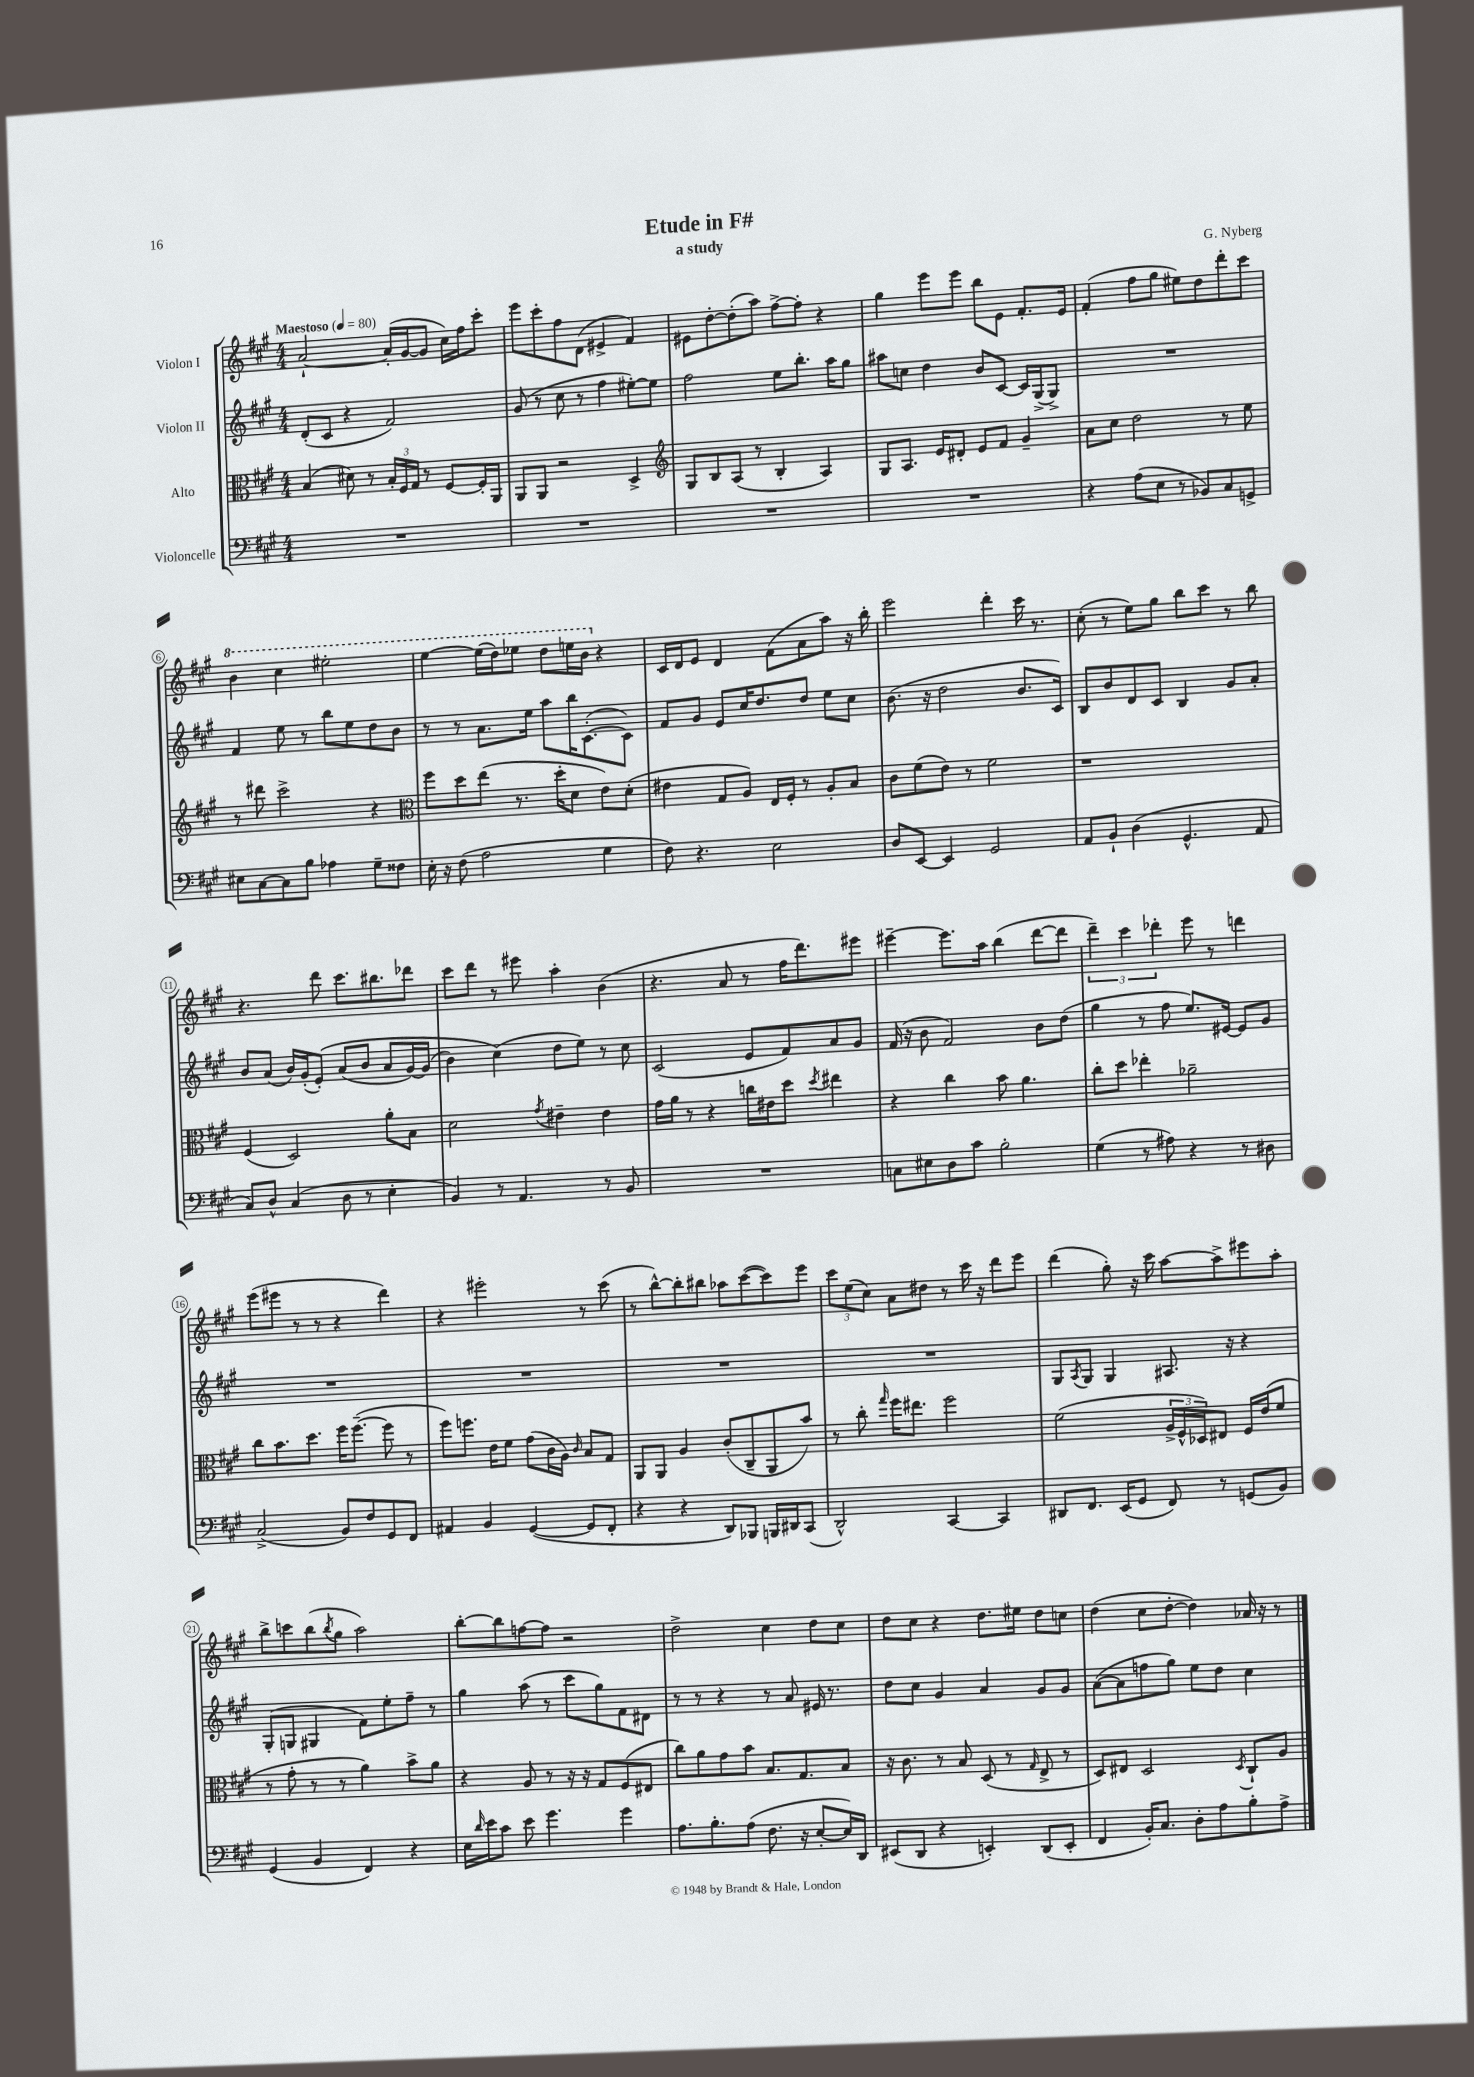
\header { title = "Etude in F#" composer = "G. Nyberg" subtitle = "a study" }
<<
\new StaffGroup <<
\new Staff = "s0" \with { instrumentName = "Violon I" } {
    \clef treble \key a \major \numericTimeSignature \time 4/4 \tempo "Maestoso" 4 = 80
    a'2~-! a'16-.( gis'16~ gis'8 cis''16) fis''16 cis'''8-. |
    e'''8 cis'''8-. fis''8 d'8( eis'4-> fis'4) |
    eis'8 d''8~-. d''8-.( a''8) fis''8~-> fis''8-. r4 |
    gis''4 e'''8 e'''8 b''8 e'8 fis'8.-. e'16 |
    fis'4-.( fis''8 gis''8 eis''8) d''8 d'''8-. cis'''8 |
    \ottava #1 b''4 cis'''4 eis'''2-. |
    e'''4~ e'''16( d'''16) ees'''8 d'''8 e'''16 b''16 \ottava #0 r4 |
    cis'16 d'16 e'8 d'4 fis'8( a'8 a''8) r16 b''16-. |
    e'''2 d'''4-. cis'''16 r8. |
    cis''8-.( r8 e''8) gis''8 b''8 cis'''8 r8 b''8 |
    r4. d'''8 cis'''8. bis''8. des'''8 |
    cis'''8 d'''8 r8 eis'''8 a''4-. b'4( |
    r4. a'8 r8 fis''16 d'''8.) eis'''8 |
    eis'''4~-- eis'''8. a''16 b''4( d'''8~ d'''8 |
    \tuplet 3/2 { d'''4--) cis'''4 des'''4-. } e'''8 r8 d'''4 |
    e'''8( eis'''8 r8 r8 r4 d'''4) |
    r4 eis'''2-. r8 cis'''8( |
    r8 b''8~-^) b''8-. bis''8 aes''8 cis'''8~( cis'''8) e'''8 |
    \tuplet 3/2 { cis'''8 e''8( cis''8) } a'8 dis''8 r8 cis'''16 r16 d'''8 e'''8 |
    d'''4( gis''8-.) r16 cis'''16 a''8~ a''8-> eis'''8 a''8-. |
    b''8-> c'''8 b''8( \acciaccatura { b''8 } gis''8 a''2) |
    b''8~-. b''8 f''8~ f''8 r2 |
    d''2-> cis''4 d''8 cis''8 |
    d''8 cis''8 r4 d''8. eis''16 d''8 c''8 |
    d''4( cis''8 d''8~-. d''4) aes'16 r16 r8 \bar "|." |
}
\new Staff = "s1" \with { instrumentName = "Violon II" } {
    \clef treble \key a \major \numericTimeSignature \time 4/4
    d'8-.( cis'8 r4 fis'2) |
    gis'8( r8 cis''8 r8 fis''4 eis''8~-.) eis''8 |
    fis''2 e''8 b''8.-. a''16 gis''8 |
    ais''8 c''8 d''4 b'8 cis'8~ cis'16 gis16->( gis8->) |
    R1 |
    fis'4 e''8 r8 b''8 e''8 d''8 b'8 |
    r8 r8 a'8. e''16 a''8 b''16 cis'8.~-.( cis'8) |
    fis'8 gis'8 e'8 cis''16 d''8. d''8 e''8 cis''8 |
    b'8.( r16 d''2 b'8. cis'16) |
    b8 b'8 d'8 cis'8 b4 gis'8 a'8-. |
    b'8 a'8( b'16) gis'16-.( e'8-.)\( a'8( b'8 a'8 gis'16~) gis'16( |
    b'4) cis''4(\) d''8 e''8) r8 cis''8 |
    cis'2( e'8 fis'8) a'8 gis'8 |
    fis'16( r16 b'8 fis'2) b'8 d''8( |
    gis''4 r8 fis''8 e''8.) eis'16~ eis'8 gis'8 |
    R1 |
    R1 |
    R1 |
    R1 |
    gis8 \acciaccatura { a8 } gis8 gis4 ais8. r16 r4 |
    gis8-.( g8 gis4 fis'8) e''8-. fis''8-- r8 |
    gis''4 a''8( r8 cis'''8 gis''8) fis'8 dis'8 |
    r8 r8 r4 r8 a'8 eis'16 r8. |
    d''8 cis''8 gis'4 a'4 gis'8 gis'8 |
    a'8~( a'8 f''8 gis''8) e''8 d''8 cis''4 \bar "|." |
}
\new Staff = "s2" \with { instrumentName = "Alto" } {
    \clef alto \key a \major \numericTimeSignature \time 4/4
    b4( dis'8) r8 \tuplet 3/2 { b16-. fis16 gis16 } r8 fis8~ fis16-. a,16 |
    a,8 a,8 r2 d4-> |
    \clef treble gis8 b8 a8( r8 b4-. a4) |
    gis8 a8. e'16 dis'8-. e'8 fis'8 gis'4-- |
    a'8 cis''8 d''2 r8 e''8 |
    r8 dis'''8 cis'''2-> r4 |
    \clef alto fis''8 d''8 e''8( r8. d''16-. d'8 e'8) d'8-.( |
    eis'4 gis8 a8) e16 fis16-. r8 a8-. b8 |
    cis'8 fis'8( e'8) r8 fis'2 |
    r1 |
    fis4( d2) a'8-. b8 |
    d'2 \acciaccatura { gis'8 } eis'4-- eis'4 |
    gis'16 a'16 r8 r4 c''16 eis'16 d''8 \acciaccatura { d''8 } eis''4 |
    r4 cis''4 b'8 a'4. |
    cis''8-. d''8 ees''4-. aes'2-- |
    cis''8 b'8. d''8. fis''16 fis''8.~--( fis''8 r8 |
    fis''8) f''8. e'16 fis'8 gis'8( cis'16 a16) \grace { cis'16 } b8 gis8 |
    a,8 a,8 a4 cis'8-.( cis8-- a,8 b'8) |
    r8 cis''8-. \grace { gis''16 } fis''16 eis''8. fis''2 |
    fis'2( \tuplet 3/2 { a16-> fis16-^ des16) } eis8 fis16 e'16( fis'8 |
    r8 gis'8-. r8 r8 a'4) b'8-> a'8 |
    r4 a8 r8 r16 r16 gis8 fis8( eis8 |
    cis''8) a'8 gis'8 b'8 b8. gis8. b8 |
    r16 cis'8. r8 b8 d8( r8 \grace { gis16 } e8-> r8 |
    d8) eis8 d2 \acciaccatura { d8 } cis8-! a8 \bar "|." |
}
\new Staff = "s3" \with { instrumentName = "Violoncelle" } {
    \clef bass \key a \major \numericTimeSignature \time 4/4
    R1 |
    R1 |
    R1 |
    R1 |
    r4 a8( e8 r8 bes,8) cis8 g,8-> |
    eis8 cis8~ cis8 b8 aes4 gis8-- fisis8 |
    e16-. r16 fis8( a2 gis4 |
    fis8) r4. e2 |
    d8 e,8~ e,4 gis,2 |
    a,8 b,8-! d4( gis,4.-^ a,8 |
    cis8) d8-^ cis4( d8 r8 e4-. |
    b,4) r8 a,4. r8 b,8 |
    R1 |
    c8 eis8 d8 cis'8 b2-. |
    gis4( r8 ais8) r4 r8 dis8 |
    cis2->( b,8) fis8 gis,8 fis,8 |
    ais,4 b,4 gis,4~( gis,8 fis,8-. |
    r4 r4 d,8) bes,,8 b,,16 dis,16 cis,8( |
    d,2-^) cis,4~ cis,4 |
    dis,8 fis,8. e,16( gis,8 fis,8) r8 g,8( b,8) |
    gis,4( b,4 fis,4) r4 |
    e16 \grace { d'16 } e'16 cis'8 e'8 gis'4. gis'4 |
    a8. b8.-. a8( fis8. r16 e8~-. e16) d,16 |
    eis,8( d,8 r4 e,4-.) d,8( e,8-. |
    fis,4 b,16-.) cis8. d8-. a8 b8-. a8-> \bar "|." |
}
>>
>>
\layout { \context { \Score \override BarNumber.stencil = #(make-stencil-circler 0.1 0.3 ly:text-interface::print) } }
